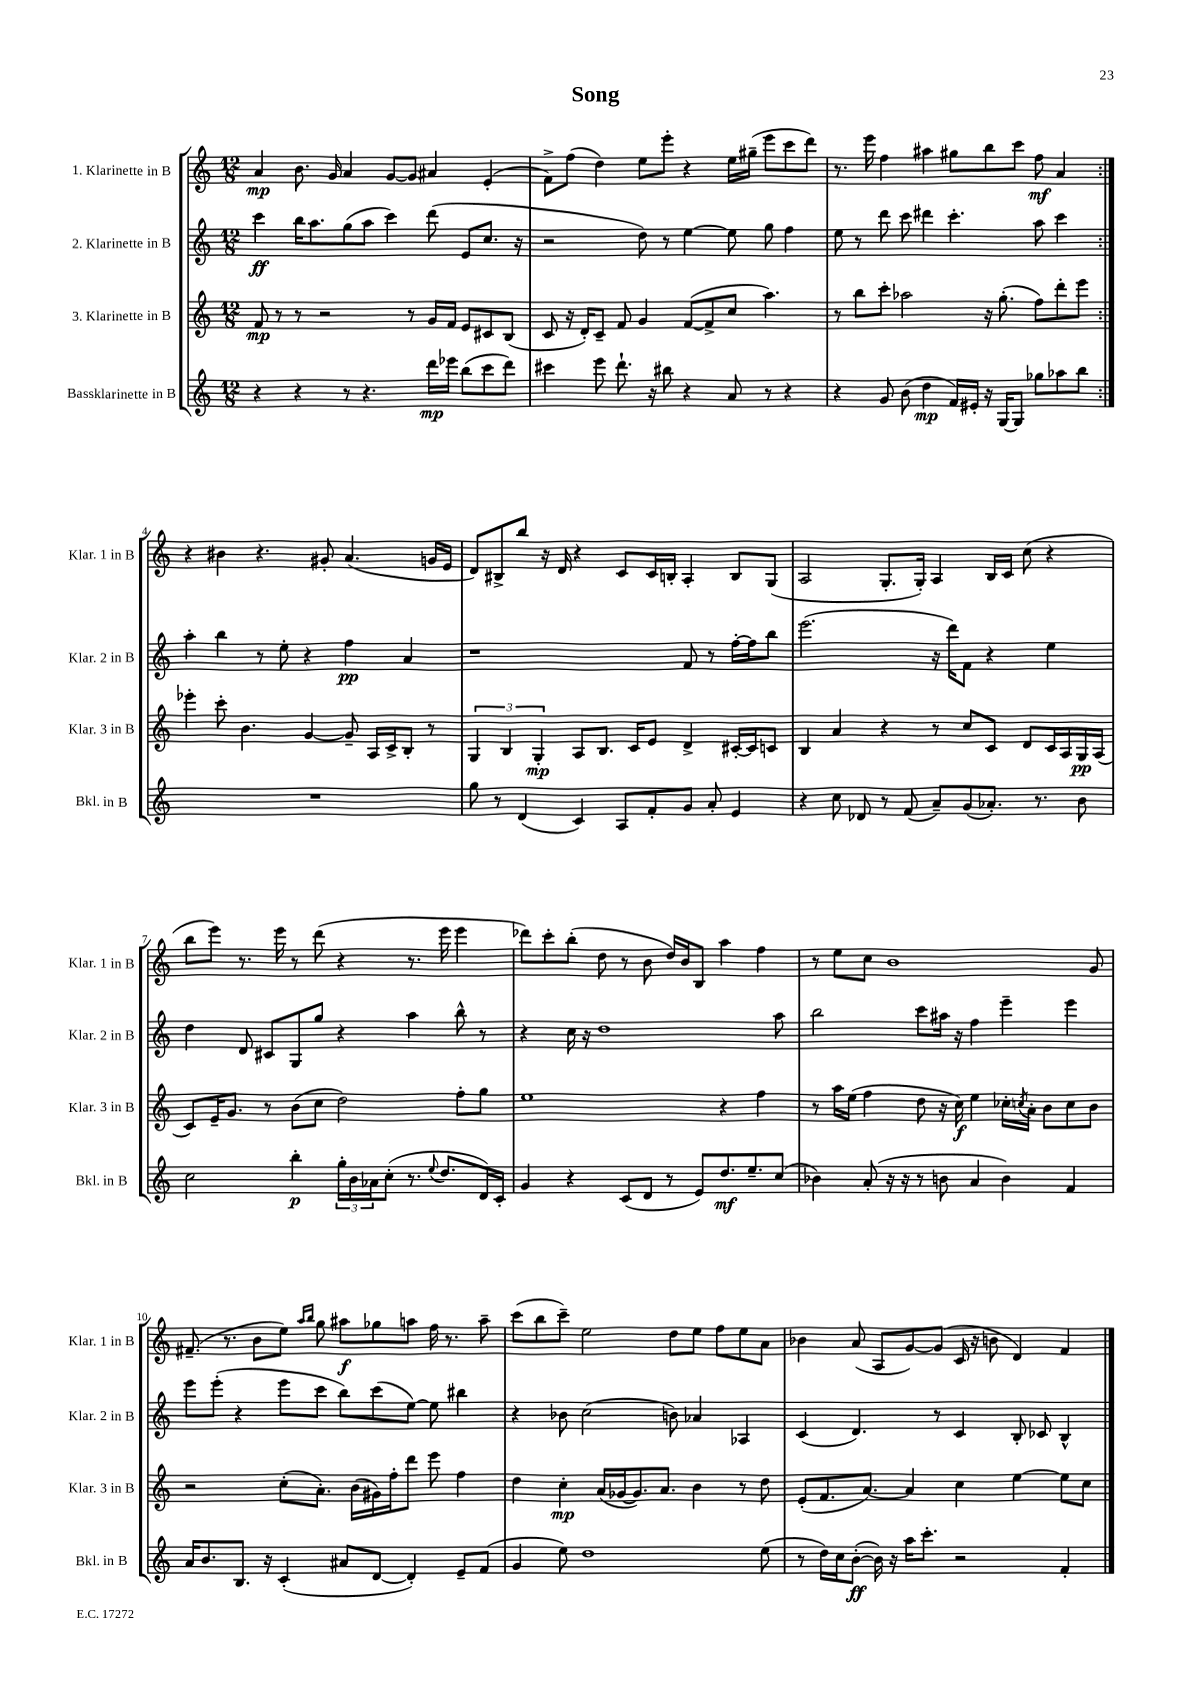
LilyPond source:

\header { title = "Song" }
<<
\new StaffGroup <<
\new Staff = "s0" \with { instrumentName = "1. Klarinette in B" shortInstrumentName = "Klar. 1 in B" } {
    \clef treble \key c \major \numericTimeSignature \time 12/8
    \repeat volta 2 { a'4\mp b'8. g'16 a'4 g'8~ g'8 ais'4 e'4-.( |
    f'8->) f''8( d''4) e''8 e'''8-. r4 e''16 gis''16--( e'''8 c'''8 d'''8) |
    r8. e'''16 f''4 ais''4 gis''8 b''8 c'''8 f''8\mf a'4 | }
    r4 bis'4 r4. gis'8-. a'4.( g'16 e'16 |
    d'8) bis8-> b''8 r16 d'16 r4 c'8 c'16 b16-. a4-. b8 g8( |
    a2 g8.-. g16-.) a4 b16 c'16 c''8( r4 |
    b''8 e'''8) r8. e'''16 r8 d'''8( r4 r8. e'''16 e'''4 |
    des'''8) c'''8-. b''8-.( d''8 r8 b'8 d''16) b'16 b8 a''4 f''4 |
    r8 e''8 c''8 b'1 g'8 |
    fis'8.--( r8. b'8 e''8) \grace { a''16 b''16 } g''8 ais''8\f ges''8 a''8 f''16 r8. a''8-- |
    c'''8( b''8 c'''8--) e''2 d''8 e''8 f''8 e''8 a'8 |
    bes'4 a'8( a8 g'8~) g'8( c'16 r16 b'8 d'4) f'4 \bar "|." |
}
\new Staff = "s1" \with { instrumentName = "2. Klarinette in B" shortInstrumentName = "Klar. 2 in B" } {
    \clef treble \key c \major \numericTimeSignature \time 12/8
    \repeat volta 2 { c'''4\ff b''16 a''8. g''8( a''8 c'''4) d'''8( e'8 c''8. r16 |
    r2 d''8) r8 e''4~ e''8 g''8 f''4 |
    e''8 r8 d'''8 c'''8 dis'''4 c'''4.-. a''8 c'''4 | }
    a''4-. b''4 r8 e''8-. r4 f''4\pp a'4 |
    r1 f'8 r8 f''16~-. f''16 b''8 |
    e'''2.( r16 d'''16) f'8 r4 e''4 |
    d''4 d'8 cis'8 g8 g''8 r4 a''4 b''8-^ r8 |
    r4 c''16 r16 d''1 a''8 |
    b''2 c'''8 ais''16 r16 f''4 e'''4-- e'''4 |
    e'''8 e'''8-.( r4 e'''8 c'''8 b''8) c'''8( e''8~) e''8 bis''4 |
    r4 bes'8 c''2( b'8) aes'4 aes4 |
    c'4( d'4.) r8 c'4 b8-. ces'8 b4-^ \bar "|." |
}
\new Staff = "s2" \with { instrumentName = "3. Klarinette in B" shortInstrumentName = "Klar. 3 in B" } {
    \clef treble \key c \major \numericTimeSignature \time 12/8
    \repeat volta 2 { f'8\mp r8 r8 r2 r8 g'16 f'16 e'8 cis'8 b8( |
    c'8 r16 d'16-.) c'8-- f'8 g'4 f'8~( f'8-> c''8 a''4.) |
    r8 b''8 c'''8-. aes''2 r16 g''8.-.( f''8) d'''8-. e'''8 | }
    ees'''4-. c'''8-. b'4. g'4~ g'8-- a16 c'16-> b8-. r8 |
    \tuplet 3/2 { g4 b4 g4-.\mp } a8 b8. c'16 e'8 d'4-> cis'16~-. cis'16 c'8 |
    b4 a'4 r4 r8 c''8 c'8 d'8 c'16 a16 g16\pp a16( |
    c'8) e'16-- g'8. r8 b'8( c''8 d''2) f''8-. g''8 |
    e''1 r4 f''4 |
    r8 a''16 e''16( f''4 d''8 r16 c''16\f) e''4 ces''16-. \acciaccatura { c''8 } a'16-. b'8 c''8 b'8 |
    r2 c''8-.( a'8.-.) b'16( gis'16) f''16-. d'''8 e'''8 f''4 |
    d''4 c''4-.\mp a'16( ges'16~ ges'8.) a'8. b'4 r8 d''8 |
    e'8-.( f'8. a'8.~) a'4 c''4 e''4~ e''8 c''8 \bar "|." |
}
\new Staff = "s3" \with { instrumentName = "Bassklarinette in B" shortInstrumentName = "Bkl. in B" } {
    \clef treble \key c \major \numericTimeSignature \time 12/8
    \repeat volta 2 { r4 r4 r8 r4. d'''16\mp ees'''16 b''8( c'''8 d'''8) |
    cis'''4 e'''8 d'''8.-! r16 bis''8 r4 a'8 r8 r4 |
    r4 g'8 b'8( d''4\mp f'16) eis'16-. r16 g16~ g8 ges''8 aes''8 b''8 | }
    R1. |
    g''8 r8 d'4( c'4) a8 f'8-. g'8 a'8-. e'4 |
    r4 c''8 des'8 r8 f'8( a'8--) g'8( aes'8.-.) r8. b'8 |
    c''2 b''4-.\p \tuplet 3/2 { g''16-. b'16 aes'16 } c''8-.( r8. \appoggiatura { e''8 } d''8. d'16) c'16-. |
    g'4 r4 c'8( d'8 r8 e'8) d''8.\mf e''8.-- c''8( |
    bes'4) a'8-.( r16 r16 r8 b'8 a'4 b'4) f'4 |
    a'16 b'8. b8. r16 c'4-.( ais'8 d'8~ d'4-.) e'8-- f'8( |
    g'4 e''8) d''1 e''8( |
    r8 d''16) c''16 b'8~-.\ff( b'16) r16 a''16 c'''8.-. r2 f'4-. \bar "|." |
}
>>
>>
